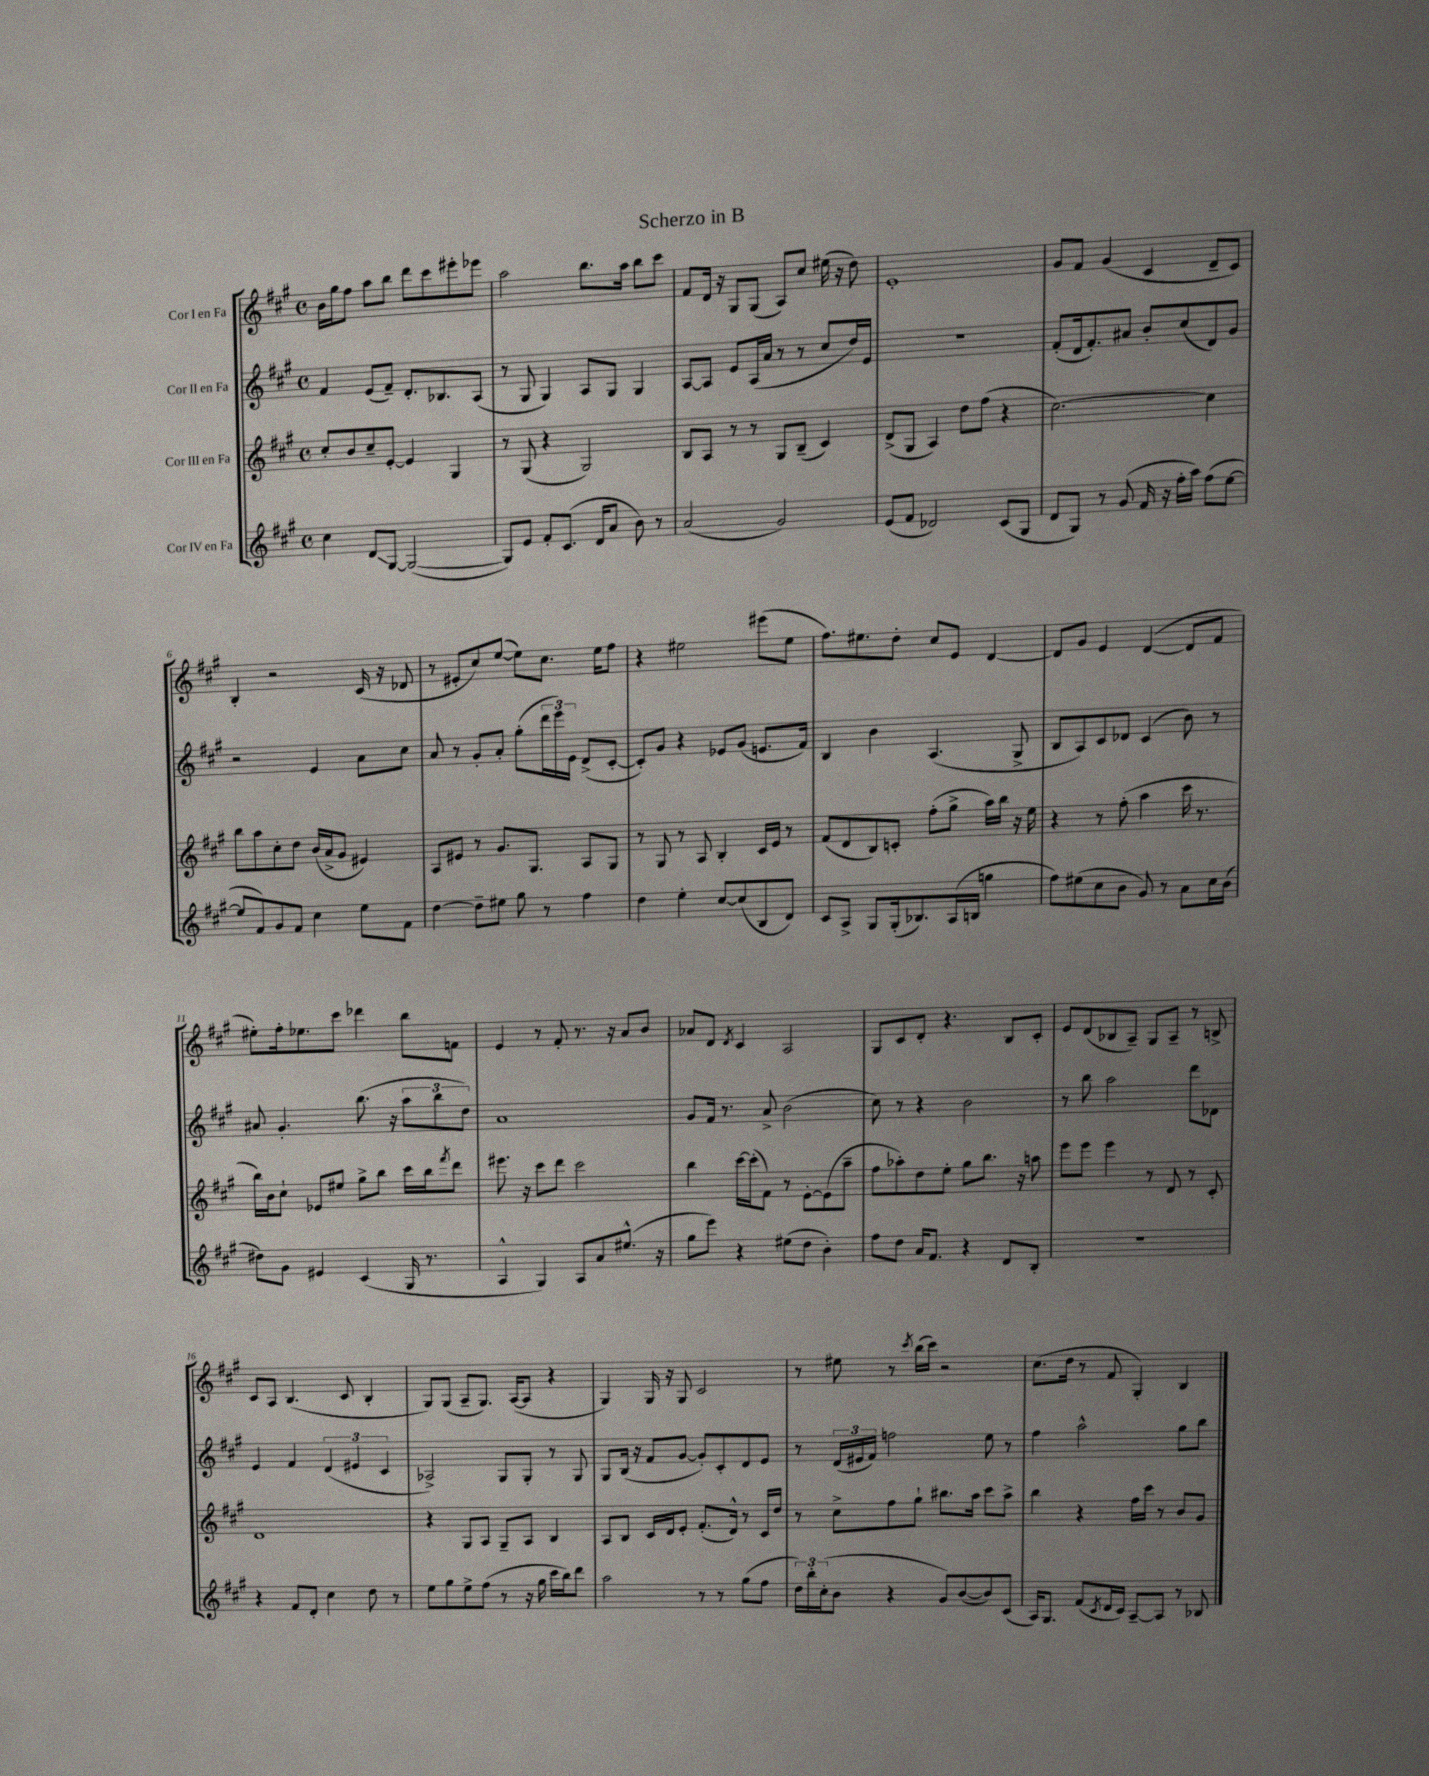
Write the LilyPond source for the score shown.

\header { title = "Scherzo in B" }
<<
\new StaffGroup <<
\new Staff = "s0" \with { instrumentName = "Cor I en Fa" } {
    \clef treble \key a \major \defaultTimeSignature \time 4/4
    b'16 gis''16 fis''8 a''8 b''8 d'''8 cis'''8 eis'''8-. ees'''8 |
    a''2 b''8. a''16 b''8 cis'''8 |
    fis'8 d'16 r16 gis8 gis8( a8) cis''8 eis''16( r16 d''8) |
    e'1-. |
    gis'8 fis'8 gis'4( cis'4 d'8-- cis'8) |
    b4-. r2 cis'16( r16 des'8 |
    r8 eis'8-. cis''8) e''8~( e''8) cis''8. e''16 fis''8 |
    r4 eis''2 eis'''8( eis''8 |
    fis''8.) eis''8. d''8-. cis''8 e'8 d'4~ |
    d'8 gis'8 e'4 d'4~( d'8 fis'8 |
    eis''8-.) fis''16-. ees''8. cis'''8 des'''4 b''8 f'8 |
    e'4 r8 fis'8-. r8. r16 a'8 b'8 |
    aes'8 d'8 \acciaccatura { d'8 } cis'4 a2 |
    gis8 cis'8 d'8-. r4. b8 cis'8-. |
    e'8 d'8( bes8 a8--) gis8 a8-- r8 b8-> |
    cis'8 a8 b4.( cis'8 b4-. |
    gis8) gis8( a8-- gis8.) a16~( a8 r4 |
    gis4) gis16 r16 gis8 cis'2 |
    r8 eis''8 r8 \acciaccatura { cis'''8 } b''16( cis'''16) r2 |
    cis''8.( d''16 r8 fis'8 gis4-.) b4 \bar "|." |
}
\new Staff = "s1" \with { instrumentName = "Cor II en Fa" } {
    \clef treble \key a \major \defaultTimeSignature \time 4/4
    fis'4 e'8( fis'8--) d'8.-. bes8. a8( |
    r8 gis8 gis4) a8 gis8 gis4 |
    a8~ a8 e'8 a16( a'16 r8 r8 cis''8 d''16) e'16 |
    R1 |
    fis'8-.( d'16 fis'8.-.) ais'8 b'8-. cis''8( d'8) gis'8 |
    r2 e'4 a'8 cis''8 |
    a'8 r8 gis'8-. a'8-. gis''8-.( \tuplet 3/2 { d'''16 e'''16) e'16 } d'8->( cis'8~-. |
    cis'8-.) gis'8 r4 ees'8 gis'8( e'8. fis'16) |
    b4 b'4 a4.( gis8-> |
    b8 a8) cis'8 des'8 cis'4( b'8) r8 |
    ais'8 gis'4.-. b''8.( r16 \tuplet 3/2 { a''8 b''8 d''8) } |
    a'1 |
    gis'8 fis'16 r8. a'8-> b'2( |
    cis''8) r8 r4 b'2 |
    r8 b''8 a''2 d'''8 des'8 |
    e'4 fis'4 \tuplet 3/2 { d'4( eis'4 cis'4 } |
    aes2->) gis8 gis8-. r8 gis8 |
    gis8 b16( r16 fis'8 gis'8~ gis'8-.) cis'8-. d'8 e'8 |
    r8 \tuplet 3/2 { d'16( eis'16 fis'16) } f''2 e''8 r8 |
    fis''4 a''2-^ gis''8 b''8 \bar "|." |
}
\new Staff = "s2" \with { instrumentName = "Cor III en Fa" } {
    \clef treble \key a \major \defaultTimeSignature \time 4/4
    cis''8-. b'8 cis''8-- e'8~-. e'4 gis4 |
    r8 gis8( r4 gis2) |
    b8 a8 r8 r8 gis8 b8--( cis'4) |
    d'8->( gis8 a4) d''8 fis''8( r4 |
    cis''2.~) cis''4 |
    b''8 a''8 cis''8-. d''8 b'16( a'16-> gis'8 eis'4) |
    a8 eis'8 r8 gis'8. gis8. a8 gis8 |
    r8 gis8 r8 a8 b4-. cis'16 e'16 r8 |
    fis'8( d'8 b8) c'8-. fis''8-.( gis''8-> a''16) b''16 r16 e''16 |
    r4 r8 fis''8-.( a''4 cis'''16 r8. |
    b''16) b'16 cis''8-! ees'8 eis''8 gis''8-> b''8 cis'''16 b''16 \acciaccatura { fis'''8 } d'''8 |
    eis'''8. r16 cis'''8 d'''8 cis'''2 |
    b''4 cis'''16~ cis'''16-.( fis'8) r8 e'8~-. e'8( a''8-- |
    fis''8 aes''8-.) d''8 e''8-. gis''8 b''8. r16 a''8 |
    e'''8 e'''8 e'''4 r8 d'8 r8 cis'8-. |
    d'1 |
    r4 gis8 a8 gis8-- a8 b4 |
    a8 b8 cis'16 d'16 e'8-. fis'8.-.( d'16-^) r8 cis'16 d''16 |
    r8 cis''8-> fis''8 gis''8-! bis''8. a''16 cis'''8 a''8-> |
    b''4 r4 fis''16 cis'''16 r8 b'8 gis'8 \bar "|." |
}
\new Staff = "s3" \with { instrumentName = "Cor IV en Fa" } {
    \clef treble \key a \major \defaultTimeSignature \time 4/4
    cis''4 d'8\glissando gis8~ gis2~( |
    gis8) e'8 fis'8-. cis'8.( d'16 a'8 b'8) r8 |
    a'2( gis'2) |
    e'8( fis'8 des'2) cis'8( gis8 |
    d'8 gis8) r8 gis'8( fis'16 r16 fis''16-. a''16) fis''8( e''8~ |
    e''8 fis'8) gis'8 fis'8 cis''4 e''8 fis'8 |
    d''4~ d''8-- eis''8 gis''8 r8 fis''4 |
    d''4 e''4-. cis''8~ cis''8( b8 d'8) |
    cis'8 a8-> gis8 gis16-.( bes8.) a16( b16 g''4 |
    fis''8) eis''8( cis''8 b'8 gis'8) r8 a'8 cis''16 b'16( |
    dis''8) gis'8 eis'4 cis'4( gis16 r8. |
    a4-^ gis4) a8 a'8 eis''8.-^( r16 |
    gis''8 e'''8) r4 eis''8( d''8 b'4-.) |
    fis''8 d''8 a'16 fis'8. r4 d'8 b8-. |
    R1 |
    r4 fis'8 d'8-. cis''4 d''8 r8 |
    e''8 gis''8 e''8-> fis''8( r8 r16 gis''16 cis'''16 b''16) d'''8 |
    a''2 r8 r8 gis''8( fis''8 |
    \tuplet 3/2 { d''16) b''16-. cis''16-.( } b'8 r4 gis'8) b'8~( b'8) cis'8( |
    a16) gis8. fis'8( \acciaccatura { cis'8 } d'16 cis'16) a8~-- a8 r8 bes8 \bar "|." |
}
>>
>>
